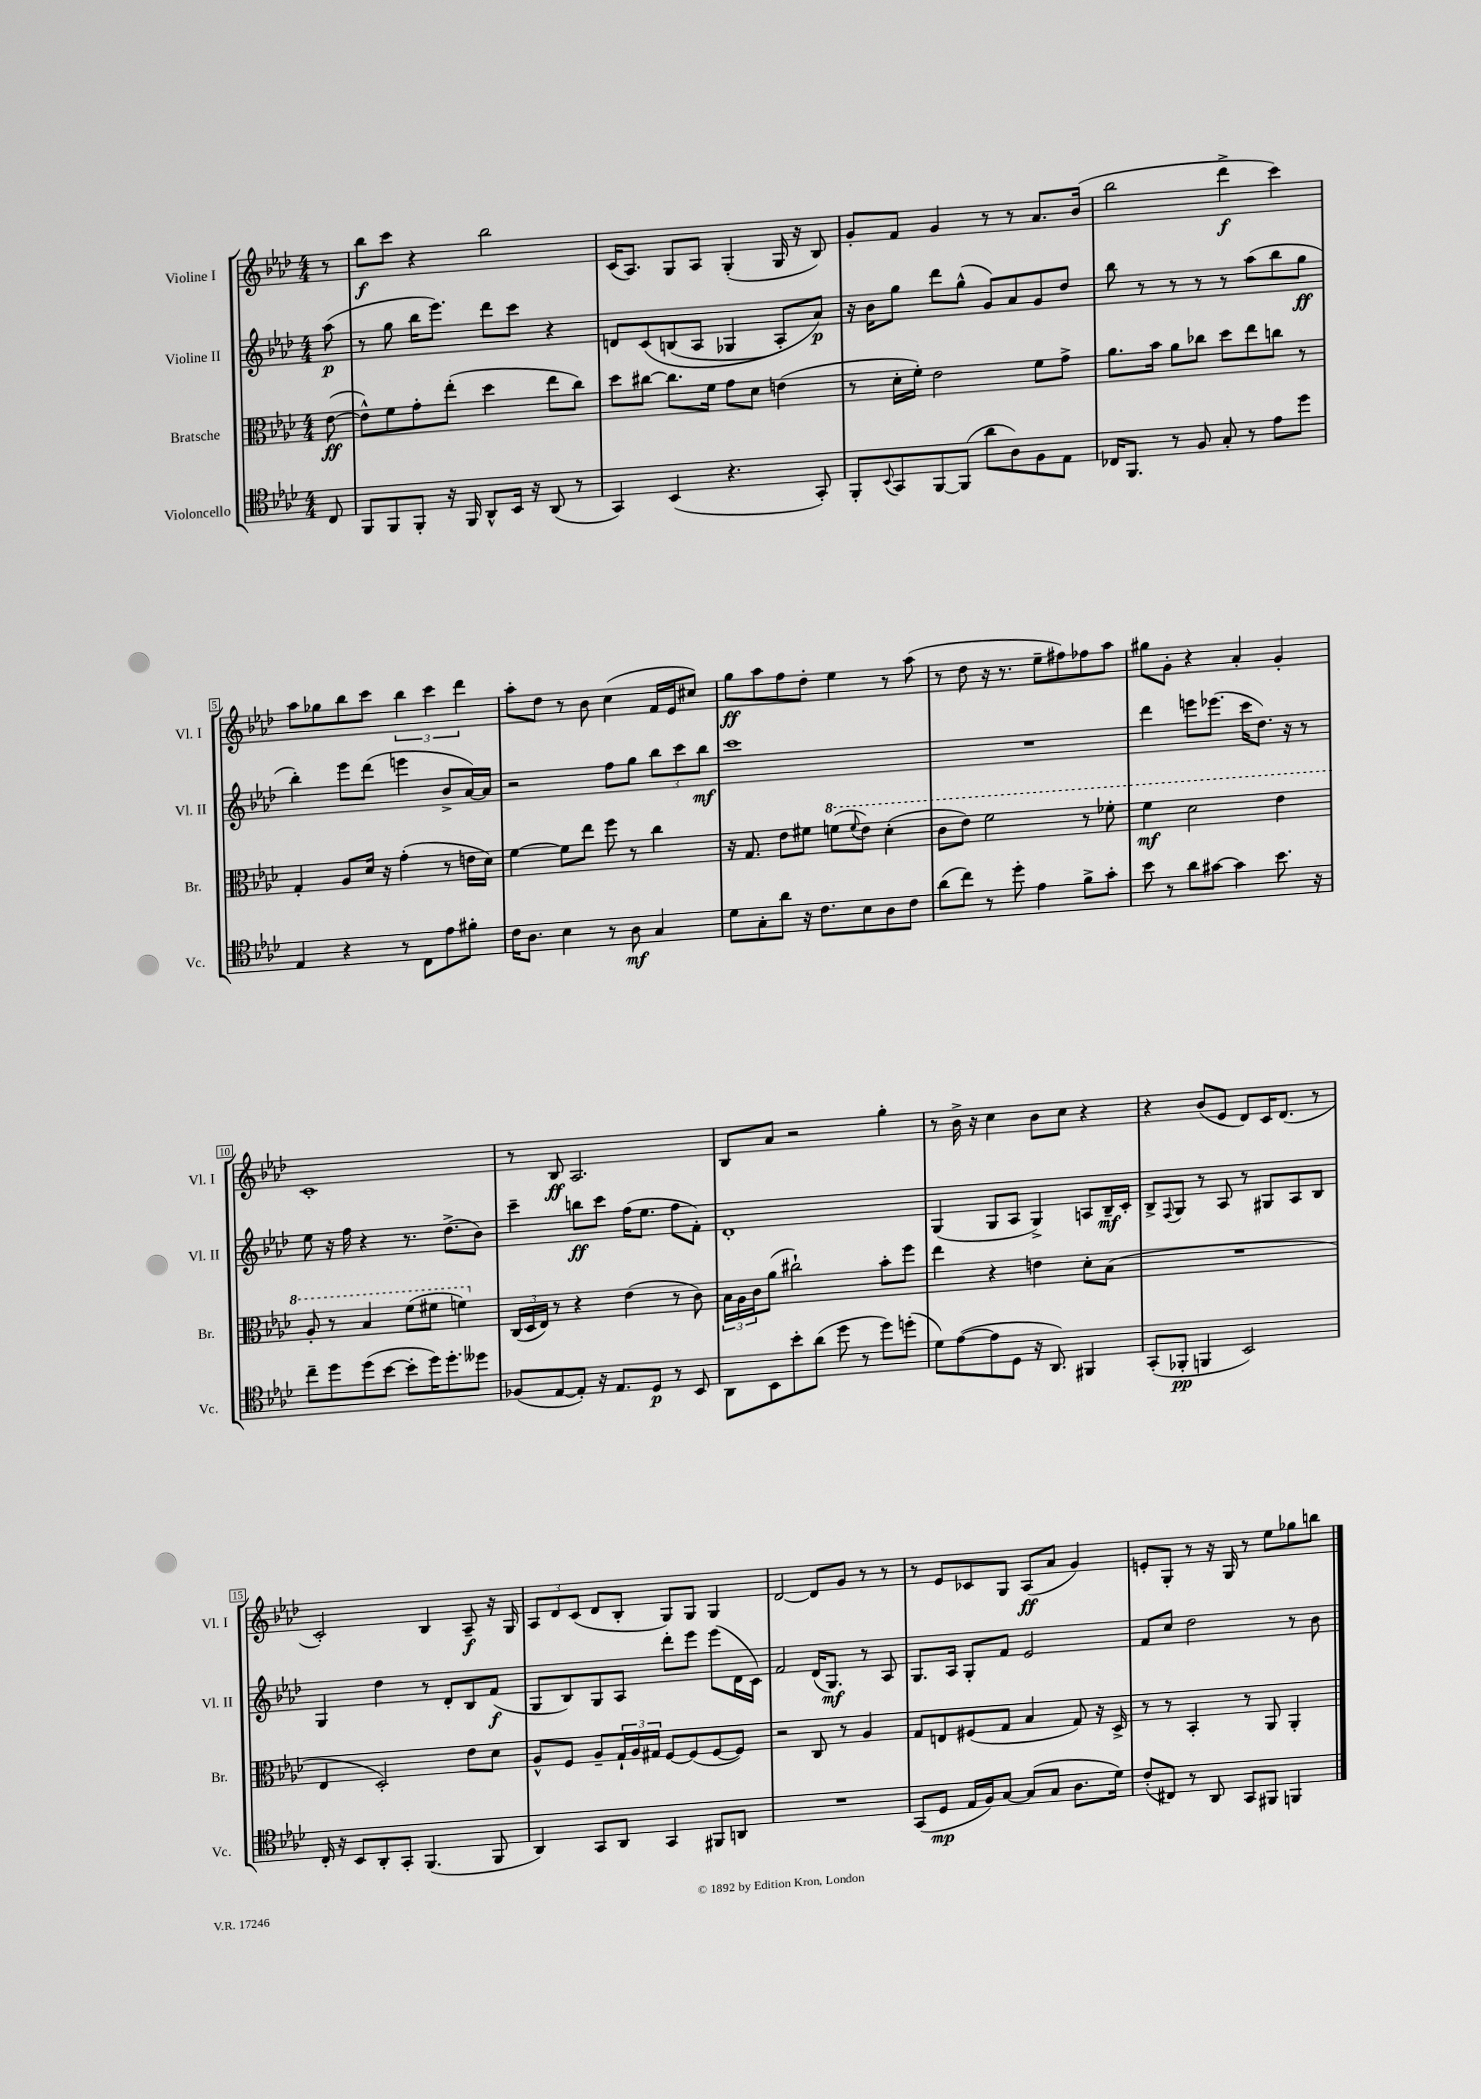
<<
\new StaffGroup <<
\new Staff = "s0" \with { instrumentName = "Violine I" shortInstrumentName = "Vl. I" } {
    \clef treble \key aes \major \numericTimeSignature \time 4/4 \partial 8
    r8 |
    bes''8\f c'''8 r4 bes''2 |
    c'16( aes8.) g8 aes8 g4-.( g16 r16 bes8) |
    g'8-. f'8 g'4 r8 r8 aes'8. bes'16( |
    bes''2 des'''4->\f c'''4) |
    aes''8 ges''8 bes''8 c'''8 \tuplet 3/2 { bes''4 c'''4 des'''4 } |
    aes''8-. des''8 r8 bes'8 c''4( f'16 ees'16 cis''8) |
    g''8\ff aes''8 f''8 des''8-. ees''4 r8 aes''8( |
    r8 des''8 r16 r8. ees''8-- fis''8) fes''8 aes''8 |
    gis''8 g'8-. r4 aes'4-. g'4-. |
    c'1-. |
    r8 bes8\ff aes2. |
    bes8 aes'8 r2 g''4-. |
    r8 bes'16-> r16 c''4 bes'8 c''8 r4 |
    r4 bes'8( ees'8 des'8) c'16 des'8.( r8 |
    c'2-.) bes4 aes8--\f r16 g16 |
    \tuplet 3/2 { aes8 des'8 c'8( } des'8 bes8-. g8) g8 g4 |
    des'2~ des'8 g'8 r8 r8 |
    r8 ees'8 ces'8 g8 aes8\ff( aes'8 g'4) |
    e'8-. g8-. r8 r16 g16 r8 ees''8 ges''8 b''8 \bar "|." |
}
\new Staff = "s1" \with { instrumentName = "Violine II" shortInstrumentName = "Vl. II" } {
    \clef treble \key aes \major \numericTimeSignature \time 4/4 \partial 8
    aes''8\p( |
    r8 g''8 bes''16 ees'''8.) des'''8 c'''8 r4 |
    d'8 c'8\( b8( aes8 ges4 aes8-.) aes'8\p\) |
    r16 bes'16 g''8 des'''8 g''8-^( g'8) aes'8 g'8 des''8 |
    bes''8 r8 r8 r8 r8 aes''8( bes''8 g''8\ff |
    bes''4-.) ees'''8 des'''8( e'''4 bes'8-> aes'16~) aes'16 |
    r2 f''8 g''8 \tuplet 3/2 { bes''8 c'''8 bes''8\mf } |
    c'''1 |
    R1 |
    des'''4 e'''8 ees'''8.( c'''16 des''8.) r16 r8 |
    ees''8 r16 f''16 r4 r8. des''8.->( bes'8) |
    c'''4-- b''8\ff c'''8 f''16( ees''8. f''8 f'8-.) |
    des'1-. |
    g4( g8 aes8 g4->) a8 bes16--\mf c'16-. |
    bes8-> \appoggiatura { f8 } g8 r8 aes8 r8 gis8 aes8 bes8 |
    g4 des''4 r8 des'8-. bes8 f'8\f( |
    g8 bes8) g8 aes8 des'''8-. ees'''8 ees'''8( des'16 c'16) |
    f'2 des'16( g8.\mf) r8 aes8 |
    g8. aes16 g8-. f'8 ees'2 |
    f'8 c''8 des''2 r8 bes'8 \bar "|." |
}
\new Staff = "s2" \with { instrumentName = "Bratsche" shortInstrumentName = "Br." } {
    \clef alto \key aes \major \numericTimeSignature \time 4/4 \partial 8
    ees'8~\ff( |
    ees'8-^) f'8 g'8-. ees''8-.( des''4 ees''8 c''8) |
    des''8 cis''8~ cis''8. f'16 g'8 des'8 e'4( |
    r8 des'16-. f'16-.) ees'2 f'8 g'8-> |
    aes'8. bes'16 aes'8 ces''8 des''8 ees''8 c''8 r8 |
    g4-. aes8 des'16 r16 g'4-.( r8 e'16 des'16) |
    f'4~ f'8 ees''8 f''8 r8 c''4 |
    r16 g8. ees'8 fis'8 \ottava #1 f''!8( \appoggiatura { f''8 } ees''8) des''4-.( |
    c''8 ees''8) f''2 r8 fes''8-. |
    f''4\mf des''2 ees''4 |
    aes'8-. r8 bes'4 f''8( fis''8 f''4) \ottava #0 |
    \tuplet 3/2 { c16( des16 ees16) } r8 r4 ees'4( r8 c'8) |
    \tuplet 3/2 { bes16 aes16 c'16 } aes'8( cis''2-!) bes'8-. f''8 |
    ees''4 r4 e'4 des'8-. bes8( |
    R1 |
    ees4 des2-.) ees'8 des'8 |
    aes8-^ f8 aes8-- \tuplet 3/2 { g16-! aes16 gis16 } f8~ f8( f8~ f8) |
    r2 c8 r8 aes4 |
    g8 e8 fis8( g8 bes4 g8) r16 des16-> |
    r8 r8 bes,4-. r8 aes,8 aes,4-. \bar "|." |
}
\new Staff = "s3" \with { instrumentName = "Violoncello" shortInstrumentName = "Vc." } {
    \clef tenor \key aes \major \numericTimeSignature \time 4/4 \partial 8
    c8 |
    f,8 f,8 f,8-. r16 f,16 aes,8-^ bes,16 r16 aes,8( r8 |
    g,4) bes,4( r4. g,8-.) |
    f,8-. \appoggiatura { bes,8 } g,8 f,8~ f,8( aes'8 aes8) f8 ees8 |
    ces16 f,8. r8 f8 g8-. r8 ees'8 des''8 |
    ees4 r4 r8 c8 ees'8 fis'8-. |
    c'16 aes8. bes4 r8 aes8\mf g4 |
    des'8 g8-. aes'8 r16 c'8. bes8 aes8 c'8 |
    aes'8( c''8) r8 des''8-. ees'4 f'8-> g'8-. |
    bes'8 r8 aes'8 gis'8~ gis'4 bes'8. r16 |
    c''8-- des''8 des''8( bes'8~ bes'8-. des''16) des''8.-. deses''8 |
    fes8( ees8~ ees8-.) r16 ees8. des8\p r8 bes,8 |
    aes,8 bes,8 bes'8-. aes'8( des''8 r8 des''8) d''8-.( |
    des'8) ees'8~( ees'8 des8 r16 aes,8.) fis,4 |
    g,8-.( fes,8-.\pp f,4 bes,2) |
    c16-. r16 bes,8 aes,8-. g,8-. f,4.( f,8 |
    aes,4) g,8 aes,8 g,4 fis,8 a,8 |
    R1 |
    g,8( des8\mp ees16 f16) g8~ g8( g8 aes8. des'16) |
    c'8-.( cis8) r8 aes,8 g,8 fis,8 f,4 \bar "|." |
}
>>
>>
\layout { \context { \Score \override BarNumber.stencil = #(make-stencil-boxer 0.1 0.3 ly:text-interface::print) } }
